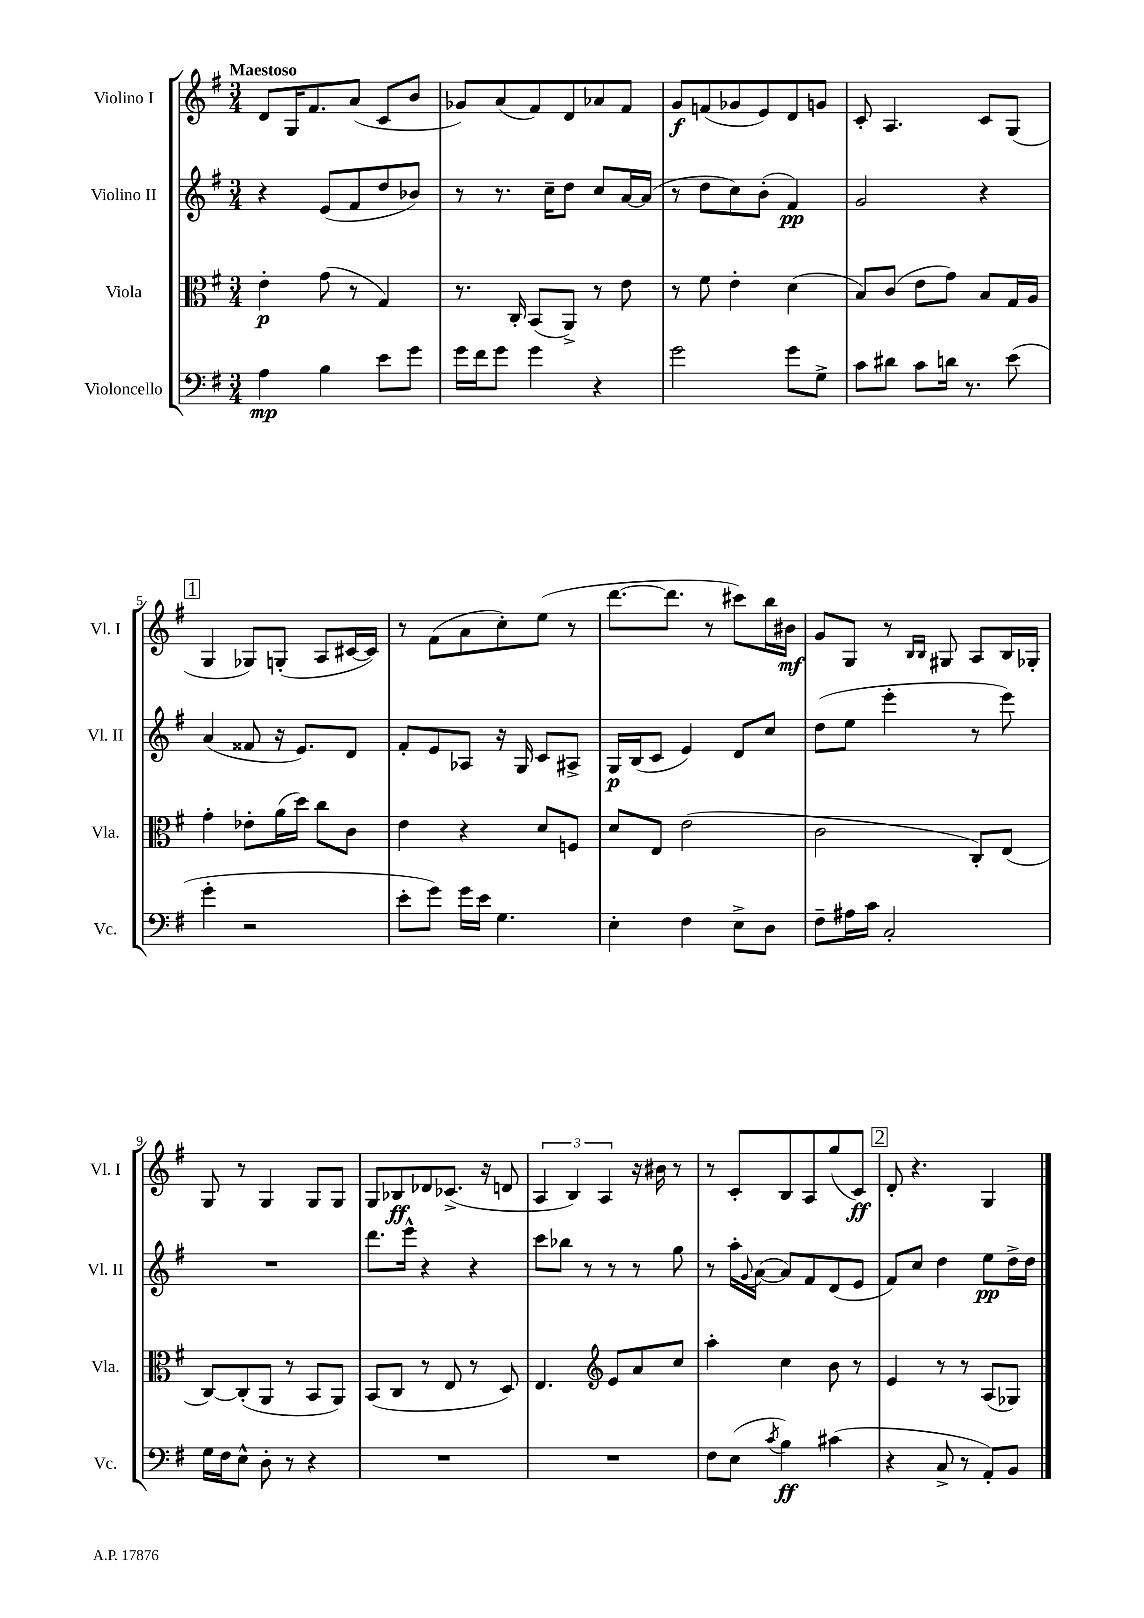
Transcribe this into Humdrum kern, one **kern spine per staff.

**kern	**kern	**kern	**kern
*staff4	*staff3	*staff2	*staff1
*clefF4	*clefC3	*clefG2	*clefG2
*k[f#]	*k[f#]	*k[f#]	*k[f#]
*M3/4	*M3/4	*M3/4	*M3/4
4A\	4e'\	4r	8d/L
.	.	.	16G/K
.	.	.	8.f#/
4B\	(8g\	(8e/L	.
.	8r	8f#/	(8a/J
8e\L	4G/)	8dd/	8c/L
8g\J	.	8b-/J)	8b/J
=	=	=	=
16g\LL	8.r	8r	8g-/L)
16f#\J	.	.	.
8g\J	.	8.r	(8a/
.	16C'/	.	.
4g\	(8BB/L	.	8f#/)
.	.	16cc~\LK	.
.	8AA^/J)	8dd\J	8d/
4r	8r	8cc/L	8a-/
.	8e\	[16a/L	8f#/J
.	.	(16a/]JJ	.
=	=	=	=
2g\	8r	8r	8g/L
.	8f#\	8dd\L	(8f/
.	4e'\	8cc\)	8g-/
.	.	(8b'\J	8e/)
8g\L	(4d\	4f#/)	8d/
8G^\J	.	.	8g/J
=	=	=	=
8c\L	8B/L)	2g/	8c'/
8d#\J	(8c/J	.	4.A/
8c\L	8e\L	.	.
16d\Jk	8g\J)	.	.
8.r	.	.	.
.	8B/L	4r	8c/L
(8e\	16G/L	.	(8G/J
.	16A/JJ	.	.
=	=	=	=
4g'\	4g'\	(4a/	4G/
2r	8e-'\L	8f##/	8G-/L)
.	(16a\L	16r	(8G'/J
.	16dd\JJ)	8.e/L)	.
.	8cc\L	.	8A/L
.	8c\J	8d/J	[16c#/L
.	.	.	16c#/]JJ)
=	=	=	=
8e'\L	4e\	8f#'/L	8r
8g\J)	.	8e/	(8f#\L
16g\LL	4r	8A-/J	8a\
16e\JJ	.	.	.
4.G\	.	16r	8cc'\)
.	.	16G/	.
.	8d/L	8c/L	(8ee\J
.	8F/J	8A#^/J	8r
=	=	=	=
4E'\	8d/L	16G/LL	[8.ddd\L
.	.	(16B/J	.
.	8E/J	8c/J	.
.	.	.	8.ddd\]J
4F#\	(2e\	4e/)	.
.	.	.	8r
8E^\L	.	8d/L	8ccc#\L)
8D\J	.	8cc/J	16bb\L
.	.	.	16b#\JJ
=	=	=	=
8F#~\L	2c\	(8dd\L	8g/L
16A#\L	.	8ee\J	8G/J
16c\JJ	.	.	.
2C'/	.	4eee'\	8r
.	.	.	16qqB/LL
.	.	.	16qqB/JJ
.	.	.	8G#/
.	8C'/L)	8r	8A/L
.	(8E/J	8eee\)	16B/L
.	.	.	16G-'/JJ
=	=	=	=
16G\LL	[8C/L)	2.r	8G/
16F#\J	.	.	.
8E^^\J	(8C'/]	.	8r
8D'\	8AA/J	.	4G/
8r	8r	.	.
4r	8BB/L	.	8G/L
.	8AA/J)	.	8G/J
=	=	=	=
2.r	(8BB/L	8.ddd\L	8G/L
.	8C/J	.	8B-/
.	.	16eee^^\Jk	.
.	8r	4r	8d-/
.	8E/	.	(8.c-^/J
.	8r	4r	.
.	.	.	16r
.	8D/)	.	8d/
=	=	=	=
2.r	4.E/	8ccc\L	6A/
.	.	8bb-\J	.
.	.	.	6B/)
.	.	8r	.
.	.	.	6A/
*	*clefG2	*	*
.	8e/L	8r	.
.	8a/	8r	16r
.	.	.	16b#\
.	8cc/J	8gg\	8r
=	=	=	=
8F#\L	4aa'\	8r	8r
(8E\J	.	16aa'\LL	8c'/L
.	.	8qqg/	.
.	.	([16a\JJ	.
8qc/	.	.	.
4B\)	4cc\	8a/]L)	8B/
.	.	8f#/	8A/
(4c#\	8b\	(8d/	(8gg/
.	8r	8e/J	8c/J)
=	=	=	=
4r	4e/	8f#/L)	8d'/
.	.	8cc/J	4.r
8C^/	8r	4dd\	.
8r	8r	.	.
8AA'/L)	(8A/L	8ee\L	4G/
8BB/J	8G-/J)	16dd^\L	.
.	.	16dd\JJ	.
==	==	==	==
*-	*-	*-	*-
